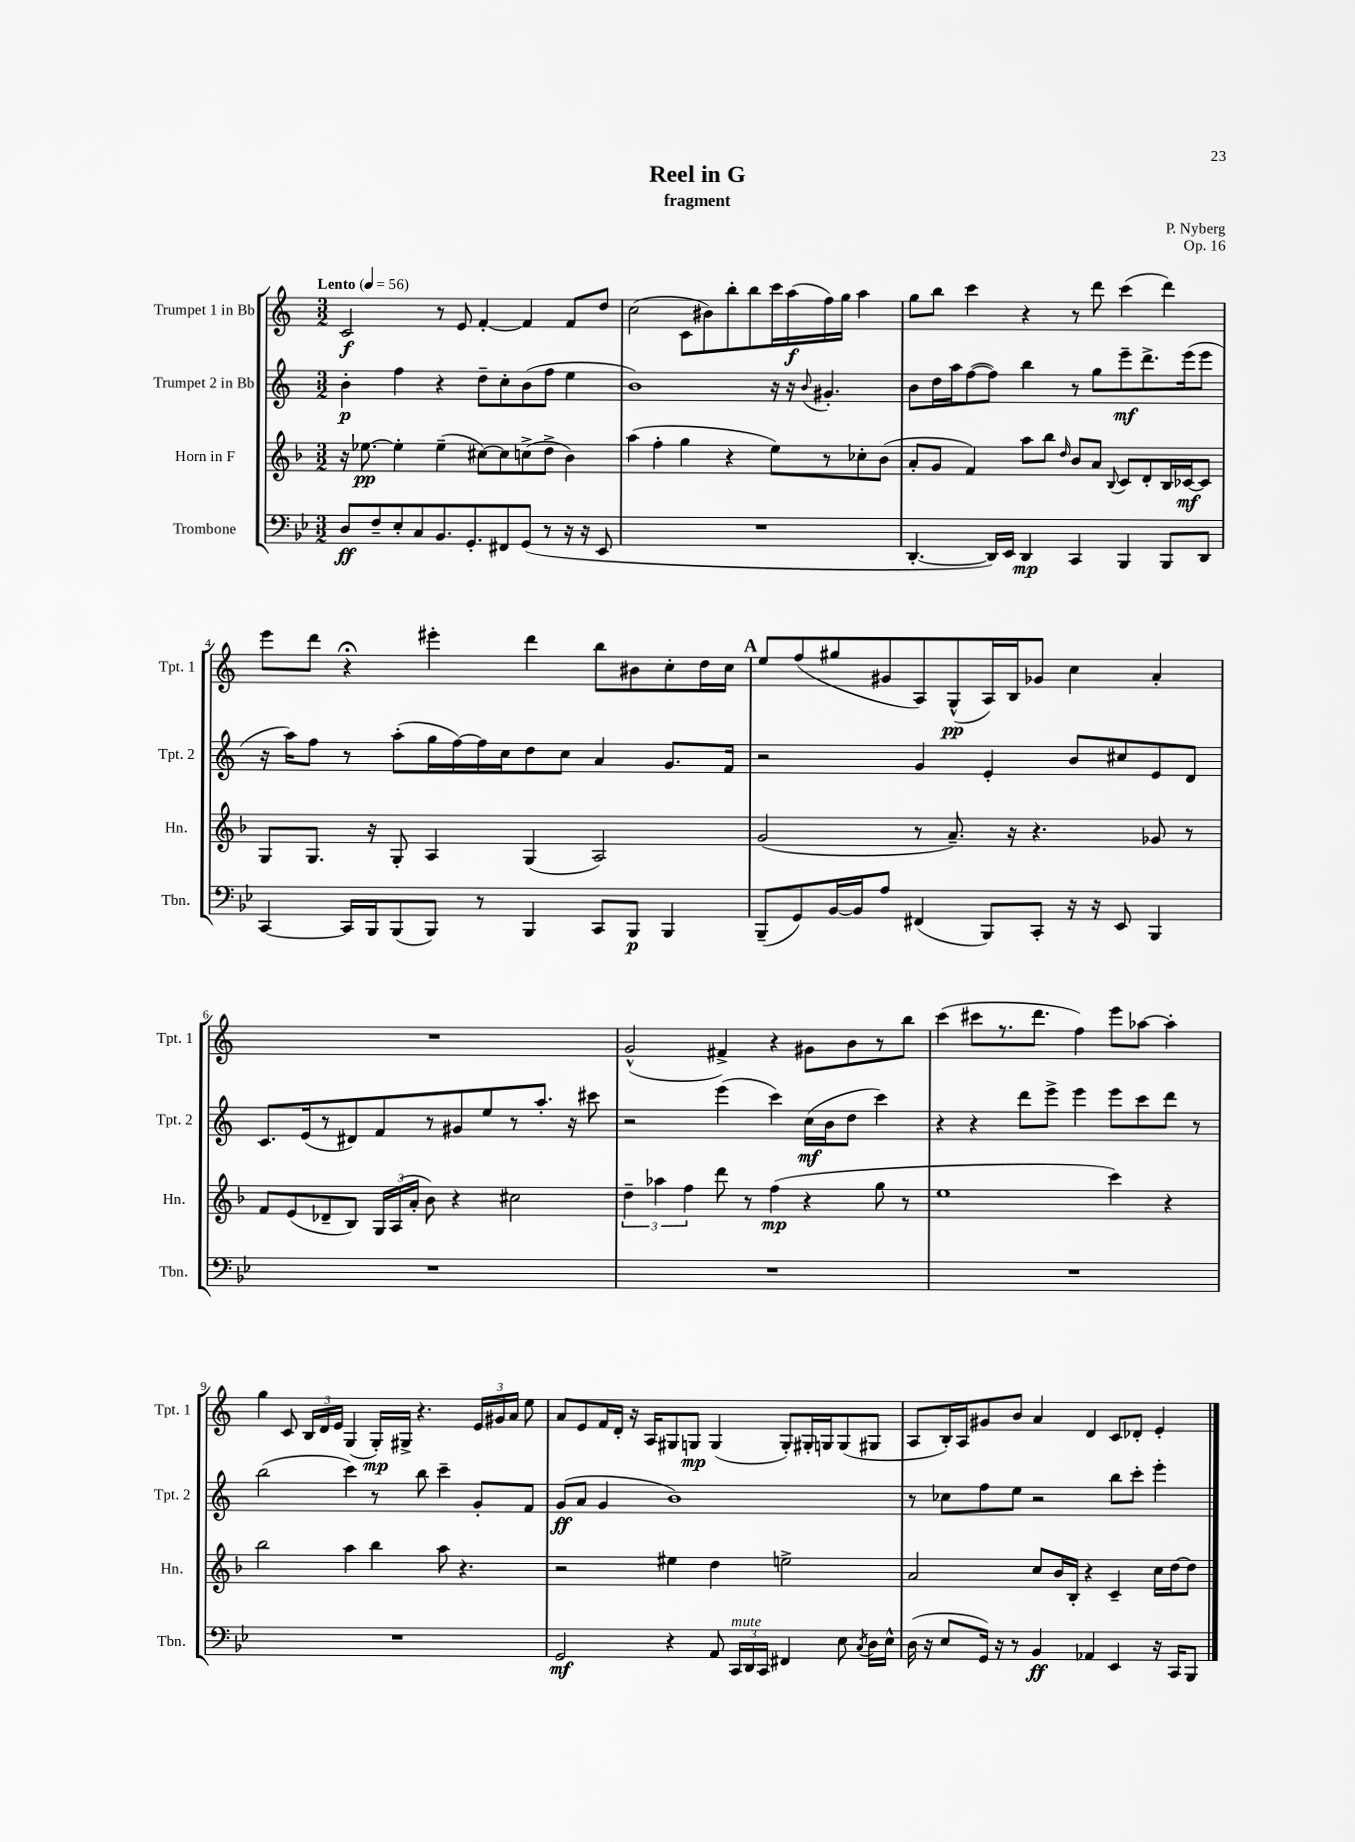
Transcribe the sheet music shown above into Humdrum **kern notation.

**kern	**kern	**kern	**kern
*staff4	*staff3	*staff2	*staff1
*clefF4	*clefG2	*clefG2	*clefG2
*k[b-e-]	*k[b-]	*k[]	*k[]
*M3/2	*M3/2	*M3/2	*M3/2
*MM56	*MM56	*MM56	*MM56
8D	16r	4b'	2c
.	[8.ee-	.	.
8F~	.	.	.
8E-'	4ee-']	4ff	.
8C	.	.	.
8.BB-	(4ee-~	4r	8r
.	.	.	8e
8.GG'	.	.	.
.	[8cc#)	8dd~	[4f'
8FF#	8cc#]	8cc'	.
(8GG	(8cc^	(8b	4f]
8r	8dd^	8ff	.
16r	4b-)	4ee	8f
16r	.	.	.
8EE-	.	.	8dd
=	=	=	=
1.r	(4aa	1b)	(2cc
.	4ff'	.	.
.	4gg	.	8c
.	.	.	8b#)
.	4r	.	8bb'
.	.	.	8bb
.	8ee)	16r	16ccc
.	.	16r	(16aa
.	.	8qqb	.
.	8r	4.g#'	16ff)
.	.	.	16gg
.	8cc-'	.	4aa
.	(8b-	.	.
=	=	=	=
[4.DD'	8a'	8b	8gg
.	8g	16dd	8bb
.	.	16aa	.
.	4f)	([8ff	4ccc
16DD])	.	8ff])	.
16EE-	.	.	.
4DD	8aa	4bb	4r
.	8bb-	.	.
.	16qqdd	.	.
4CC	8b-	8r	8r
.	8a	8gg	8ddd
.	8qqB-	.	.
4BBB-	8c	8eee~	(4ccc
.	8d'	8.ddd^	.
8BBB-	16B-	.	4ddd)
.	[16c-	(16eee	.
8DD	8c-]	8eee	.
=	=	=	=
[4CC	8G	16r	8eee
.	.	16aa)	.
.	8.G	8ff	8ddd
16CC]	.	8r	4r;
16BBB-	16r	.	.
(8BBB-	8G'	(8aa'	.
8BBB-)	4A	16gg	4eee#'
.	.	[16ff)	.
8r	.	16ff]	.
.	.	16cc	.
4BBB-	(4G	8dd	4ddd
.	.	8cc	.
8CC	2A)	4a	8bb
8BBB-	.	.	8b#
4BBB-	.	8.g	8cc'
.	.	.	16dd
.	.	16f	16cc
=	=	=	=
(8BBB-~	(2g	2r	8ee
8GG)	.	.	(8ff
[16BB-	.	.	8gg#
16BB-]	.	.	.
8A	.	.	8g#
(4FF#	8r	4g	8A)
.	8.a~)	.	(8G^^
8BBB-)	.	4e'	16A)
.	16r	.	16B
8CC'	4.r	.	8g-
16r	.	8b	4cc
16r	.	.	.
8EE-	.	8cc#	.
4BBB-	8g-	8e	4a'
.	8r	8d	.
=	=	=	=
1.r	8f	8.c	1.r
.	(8e	.	.
.	.	(16e	.
.	8d-~	8r	.
.	8B-)	8d#)	.
.	24G	8f	.
.	(24A	.	.
.	24a'	.	.
.	8b-)	8r	.
.	4r	8g#	.
.	.	8ee	.
.	2cc#	8r	.
.	.	8.aa'	.
.	.	16r	.
.	.	8ccc#	.
=	=	=	=
1.r	6dd~	2r	(2g^^
.	6aa-	.	.
.	6ff	.	.
.	8ddd	(4eee	4f#^)
.	8r	.	.
.	(4ff	4ccc)	4r
.	4r	(16cc	8g#
.	.	16b	.
.	.	8dd	8b
.	8gg	4ccc)	8r
.	8r	.	8bb
=	=	=	=
1.r	1ee	4r	(4ccc
.	.	4r	8ccc#
.	.	.	8.r
.	.	8ddd	.
.	.	.	8.ddd
.	.	8eee^	.
.	.	4eee	4ff)
.	4ccc)	8eee	8eee
.	.	8ccc	[8aa-
.	4r	8ddd	4aa-']
.	.	8r	.
=	=	=	=
1.r	2bb-	(2bb	4gg
.	.	.	8c
.	.	.	24B
.	.	.	24d
.	.	.	24e
.	4aa	4ccc)	(4G
.	4bb-	8r	16G')
.	.	.	16G#^
.	.	8bb	4.r
.	8aa	4ccc~	.
.	4.r	.	.
.	.	8g'	24e
.	.	.	24g#
.	.	.	24a
.	.	8f	8ee
=	=	=	=
2GG	2r	(8g	8a
.	.	8a	8e
.	.	4g	16f
.	.	.	16d'
.	.	.	16r
.	.	.	16A
4r	4ee#	1b)	8G#
.	.	.	8G
8AA	4dd	.	(4G
24CC	.	.	.
24DD	.	.	.
24CC	.	.	.
4FF#	2ee^	.	8G')
.	.	.	16G#'
.	.	.	16G
8E-	.	.	(8G
8qC	.	.	.
16D	.	.	8G#
16E-^^	.	.	.
=	=	=	=
(16D	2a	8r	8A
16r	.	.	.
8E-	.	8cc-	16B')
.	.	.	16A
16GG)	.	8ff	8g#
16r	.	.	.
8r	.	8ee	8b
4BB-	8cc	2r	4a
.	16b-	.	.
.	16B-'	.	.
4AA-	4r	.	4d
4EE-	4c~	8bb	8c
.	.	8ccc'	8d-'
16r	16cc	4eee'	4e'
16CC	[16dd	.	.
8BBB-	8dd]	.	.
==	==	==	==
*-	*-	*-	*-
